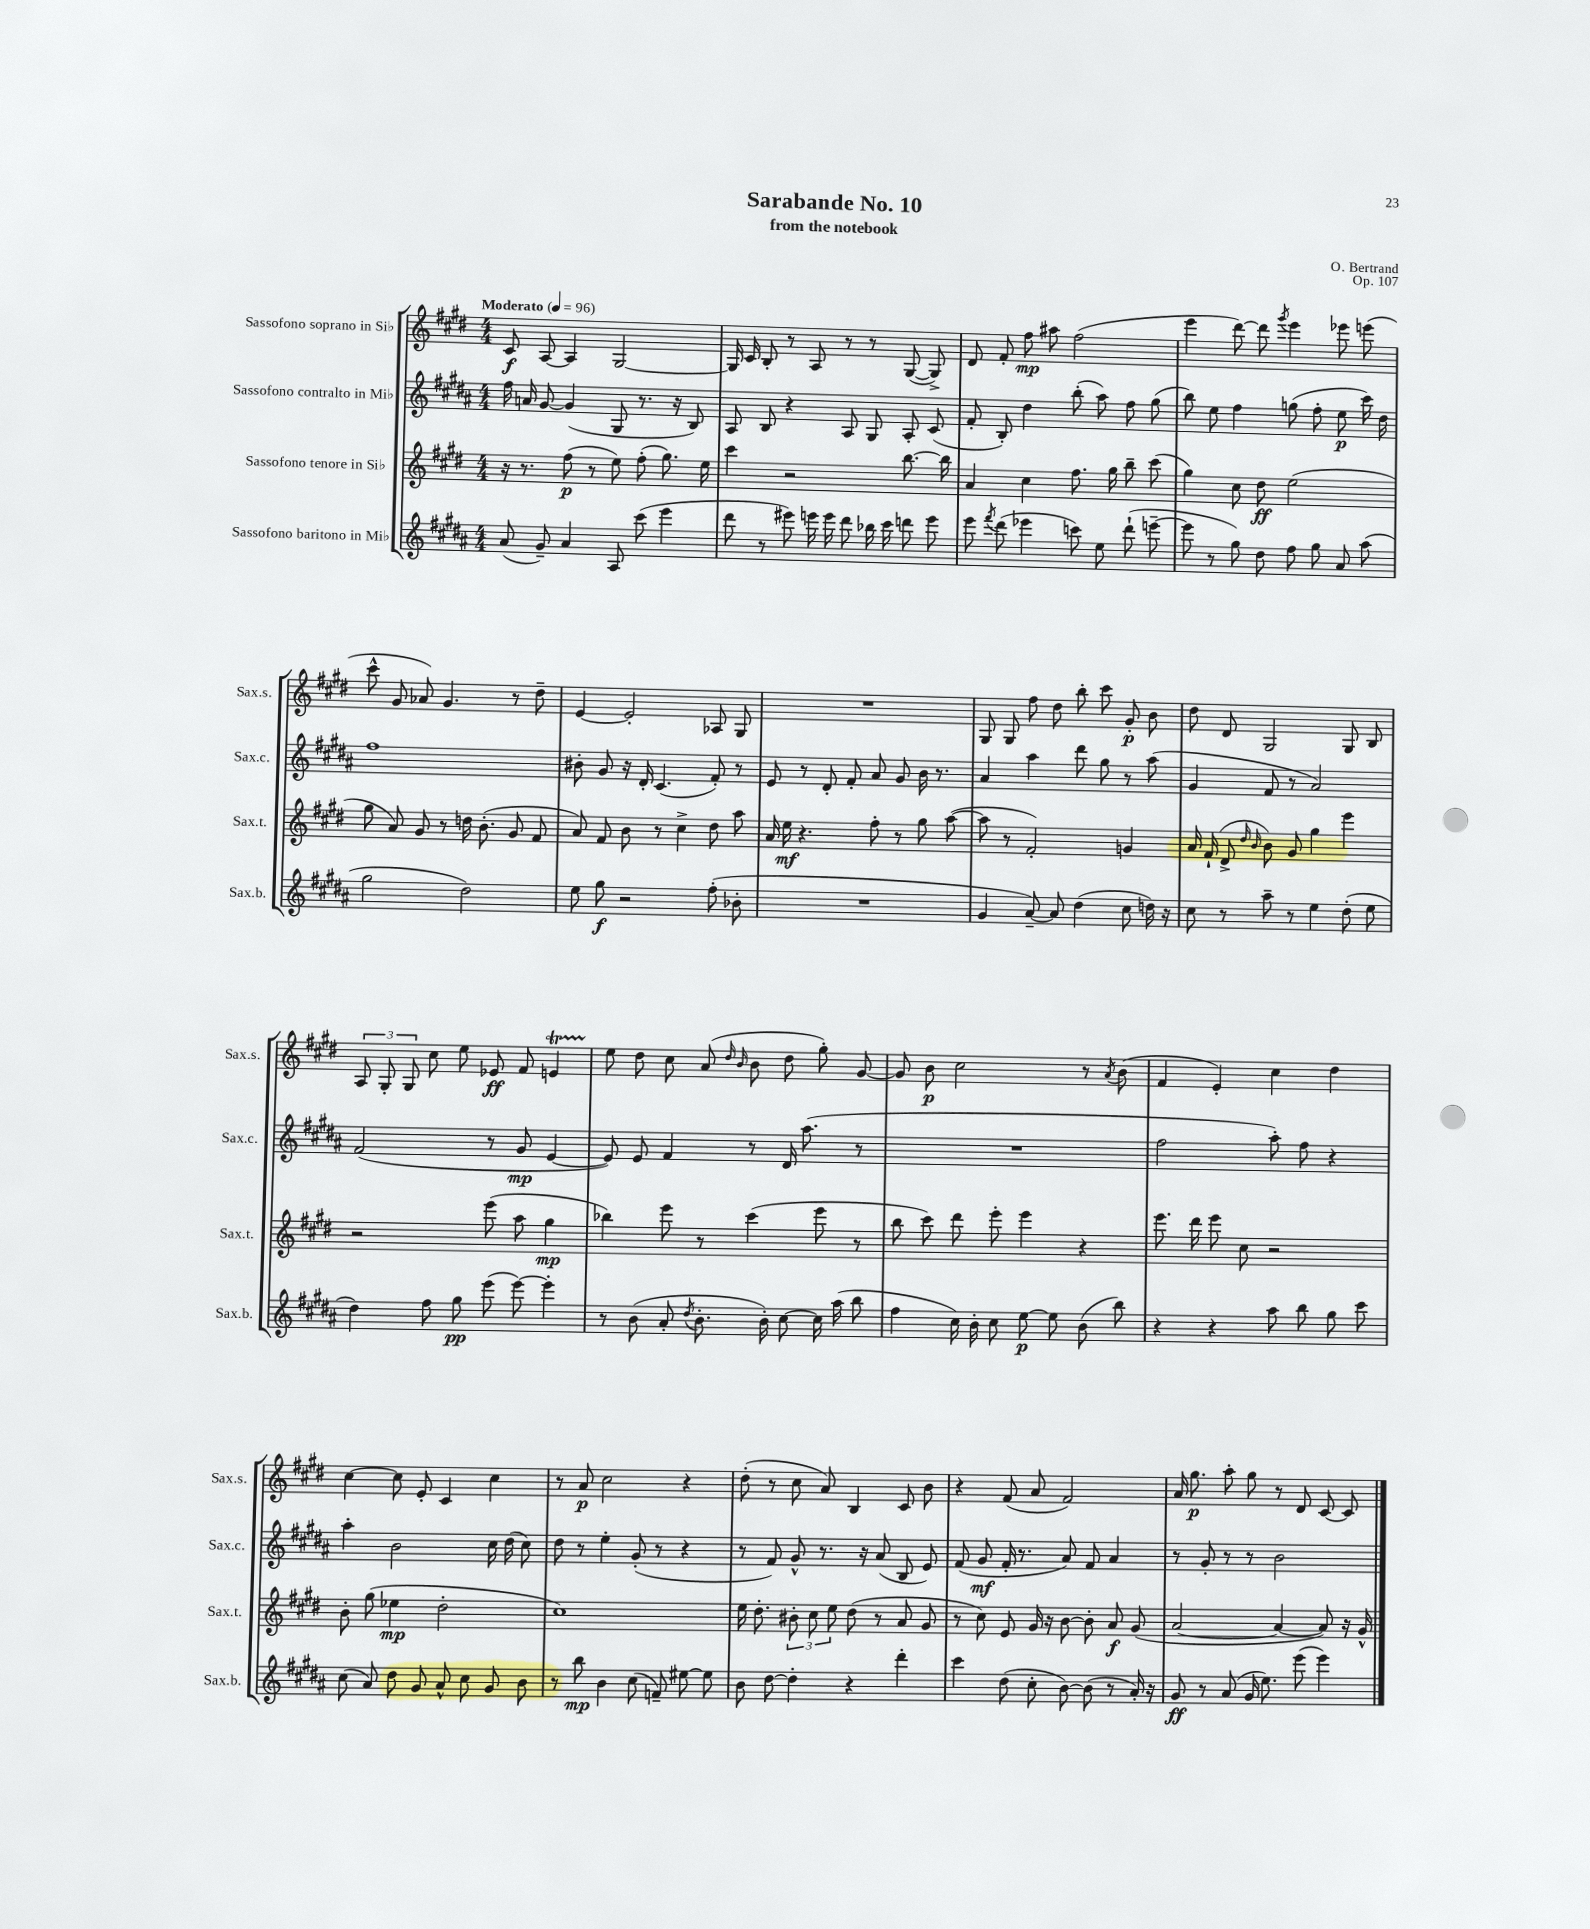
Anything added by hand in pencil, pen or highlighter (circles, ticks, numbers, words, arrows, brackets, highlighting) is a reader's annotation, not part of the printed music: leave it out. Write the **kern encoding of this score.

**kern	**kern	**kern	**kern
*staff4	*staff3	*staff2	*staff1
*clefG2	*clefG2	*clefG2	*clefG2
*k[f#c#g#d#a#]	*k[f#c#g#d#]	*k[f#c#g#d#a#]	*k[f#c#g#d#]
*M4/4	*M4/4	*M4/4	*M4/4
*MM96	*MM96	*MM96	*MM96
(8a#	16r	16ff#	8c#
.	8.r	16a	.
8g#~)	.	[8g#	[8A
4a#	(8ff#	(4g#]	4A]
.	8r	.	.
8A#	8ee)	8G#	[2G#
(8ccc#	(8ff#'	8.r	.
4eee	8.gg#)	.	.
.	.	16r	.
.	.	8B)	.
.	16ee	.	.
=	=	=	=
8ddd#	4ccc#	8A#	16G#]
.	.	.	16c#
8r	.	8B	8B'
8eee#)	2r	4r	8r
16eee	.	.	8A
16eee	.	.	.
8ddd#	.	8A#	8r
16bb-	.	8G#	8r
16ccc#	.	.	.
8ddd	[8.bb	8A#'	([8G#
8eee	.	(8c#	8G#^])
.	16bb]	.	.
=	=	=	=
8eee	4a	8f#'	8d#
8qfff#	.	.	.
(8ddd#	.	8B')	8f#'
4eee-	4cc#	4dd#	8ff#
.	.	.	8aa#
8ccc)	8.ff#	(8bb'	(2ff#
8ee	.	8aa#)	.
.	16gg#	.	.
(8ddd#`	8bb~	8ff#	.
[8eee~	(8ccc#	(8gg#	.
=	=	=	=
8eee]	4gg#)	8bb)	4eee
8r	.	8ee	.
8gg#)	8cc#	4ff#	[8ddd#)
8dd#	8dd#	.	8ddd#]
.	.	.	8qggg#
8ff#	(2ee	(8gg	4eee
8gg#	.	8ff#'	.
8a#	.	8ee	8eee-
(8aa#	.	16ccc#)	(8eee
.	.	16dd#	.
=	=	=	=
2gg#	8gg#	1ff#	8ccc#^^
.	8a)	.	8g#
.	8g#	.	8a-)
.	8r	.	4.g#
2dd#)	16dd	.	.
.	(8.b'	.	.
.	8g#	.	8r
.	8f#	.	8dd#~
=	=	=	=
8ee	8a)	8b#'	[4e
8gg#	8f#	8g#	.
2r	8b	16r	2e']
.	.	16d#'	.
.	8r	(4.c#	.
.	4cc#^	.	.
(8ff#'	8dd#	8f#')	8A-
8b-'	8aa	8r	8G#
=	=	=	=
1r	16a	8e	1r
.	16ee	.	.
.	4.r	8r	.
.	.	8d#'	.
.	.	8f#'	.
.	8ff#'	8a#	.
.	8r	8g#	.
.	8gg#	16b	.
.	.	8.r	.
.	([8aa	.	.
=	=	=	=
4g#	8aa]	4a#	8G#
.	8r	.	8G#
[8a#~)	2f#')	4aa#	8ff#
8a#]	.	.	8dd#
(4dd#	.	8ddd#	8bb'
.	.	8gg#	8ccc#
8cc#	4g	8r	8g#'
16dd)	.	(8aa#	8b
16r	.	.	.
=	=	=	=
8cc#	16a	4g#	8dd#
.	(16f#`	.	.
8r	8d#^	.	8d#
.	16qqdd#	.	.
.	16qqb	.	.
8aa#~	8b)	8f#	2G#
8r	8g#	8r	.
4ee	4gg#	2a#)	.
(8dd#'	4eee	.	8G#
8ee	.	.	8B
=	=	=	=
4dd#)	2r	(2f#	12A
.	.	.	12G#'
.	.	.	12G#
8ff#	.	.	8cc#
8gg#	.	.	8ee
(8eee	(8eee	8r	8e-
[8eee)	8aa	8g#	8f#
4eee']	4gg#	[4e	4e
=	=	=	=
8r	4bb-)	8e])	8ee
(8b	.	8e	8dd#
8a#'	8eee	4f#	8cc#
8qdd#	.	.	.
8.b'	8r	.	(8a
.	.	.	16qqdd#
.	.	.	16qqb
.	(4ccc#	8r	8b
16b')	.	.	.
[8cc#	.	16d#	8dd#
.	.	(8.aa#	.
16cc#]	8eee	.	8gg#')
(16aa#	.	.	.
8bb	8r	8r	[8g#
=	=	=	=
4ff#	8bb	1r	8g#]
.	8ccc#)	.	8b
16cc#)	8ddd#	.	2cc#
16b'	.	.	.
8cc#	8eee'	.	.
[8ee	4eee	.	.
8ee]	.	.	.
(8b	4r	.	8r
.	.	.	8qa
8bb)	.	.	(8b
=	=	=	=
4r	8.eee	2ff#	4f#
.	16ddd#	.	.
4r	8eee	.	4e')
.	8cc#	.	.
8aa#	2r	8aa#')	4cc#
8bb	.	8ff#	.
8gg#	.	4r	4dd#
8ccc#	.	.	.
=	=	=	=
(8cc#	8b'	4aa#'	[4cc#
8a#)	(8gg#	.	.
8dd#	4ee-	2b	8cc#]
8g#	.	.	8e'
8a#^^	2dd#'	.	4c#
8cc#	.	.	.
8g#	.	16cc#	4cc#
.	.	(16dd#	.
8b	.	8cc#)	.
=	=	=	=
8r	1cc#)	8dd#	8r
8bb	.	8r	8a
4b	.	4ee'	2cc#
(8cc#	.	(8g#'	.
8f~)	.	8r	.
[8ee#	.	4r	4r
8ee#]	.	.	.
=	=	=	=
8b	16ee	8r	(8dd#'
.	8.dd#'	.	.
[8dd#	.	8f#)	8r
4dd#']	12b#'	8g#^^	8cc#
.	12cc#	.	.
.	.	8.r	8a)
.	12ee	.	.
4r	(8dd#	.	4B
.	.	16r	.
.	8r	(8a#	.
4ddd#'	8a	8B	8c#
.	8g#	8e)	8b
=	=	=	=
4ccc#	8r	(8f#	4r
.	8cc#)	8g#	.
(8dd#	8e	16f#'	(8f#
.	.	8.r	.
8cc#'	16g#	.	8a
.	16r	.	.
[8b)	[8b	8a#)	2f#)
(8b]	8b']	8f#	.
8r	8a	4a#	.
16a#')	(8g#	.	.
16r	.	.	.
=	=	=	=
8g#	[2a	8r	16a
.	.	.	8.gg#
8r	.	8g#'	.
(8a#	.	8r	8aa'
16g#	.	8r	8gg#
8.ee)	.	.	.
.	4a_	2b	8r
(8eee	.	.	8d#
4eee)	8a])	.	[8c#
.	16r	.	8c#]
.	16g#^^	.	.
==	==	==	==
*-	*-	*-	*-
